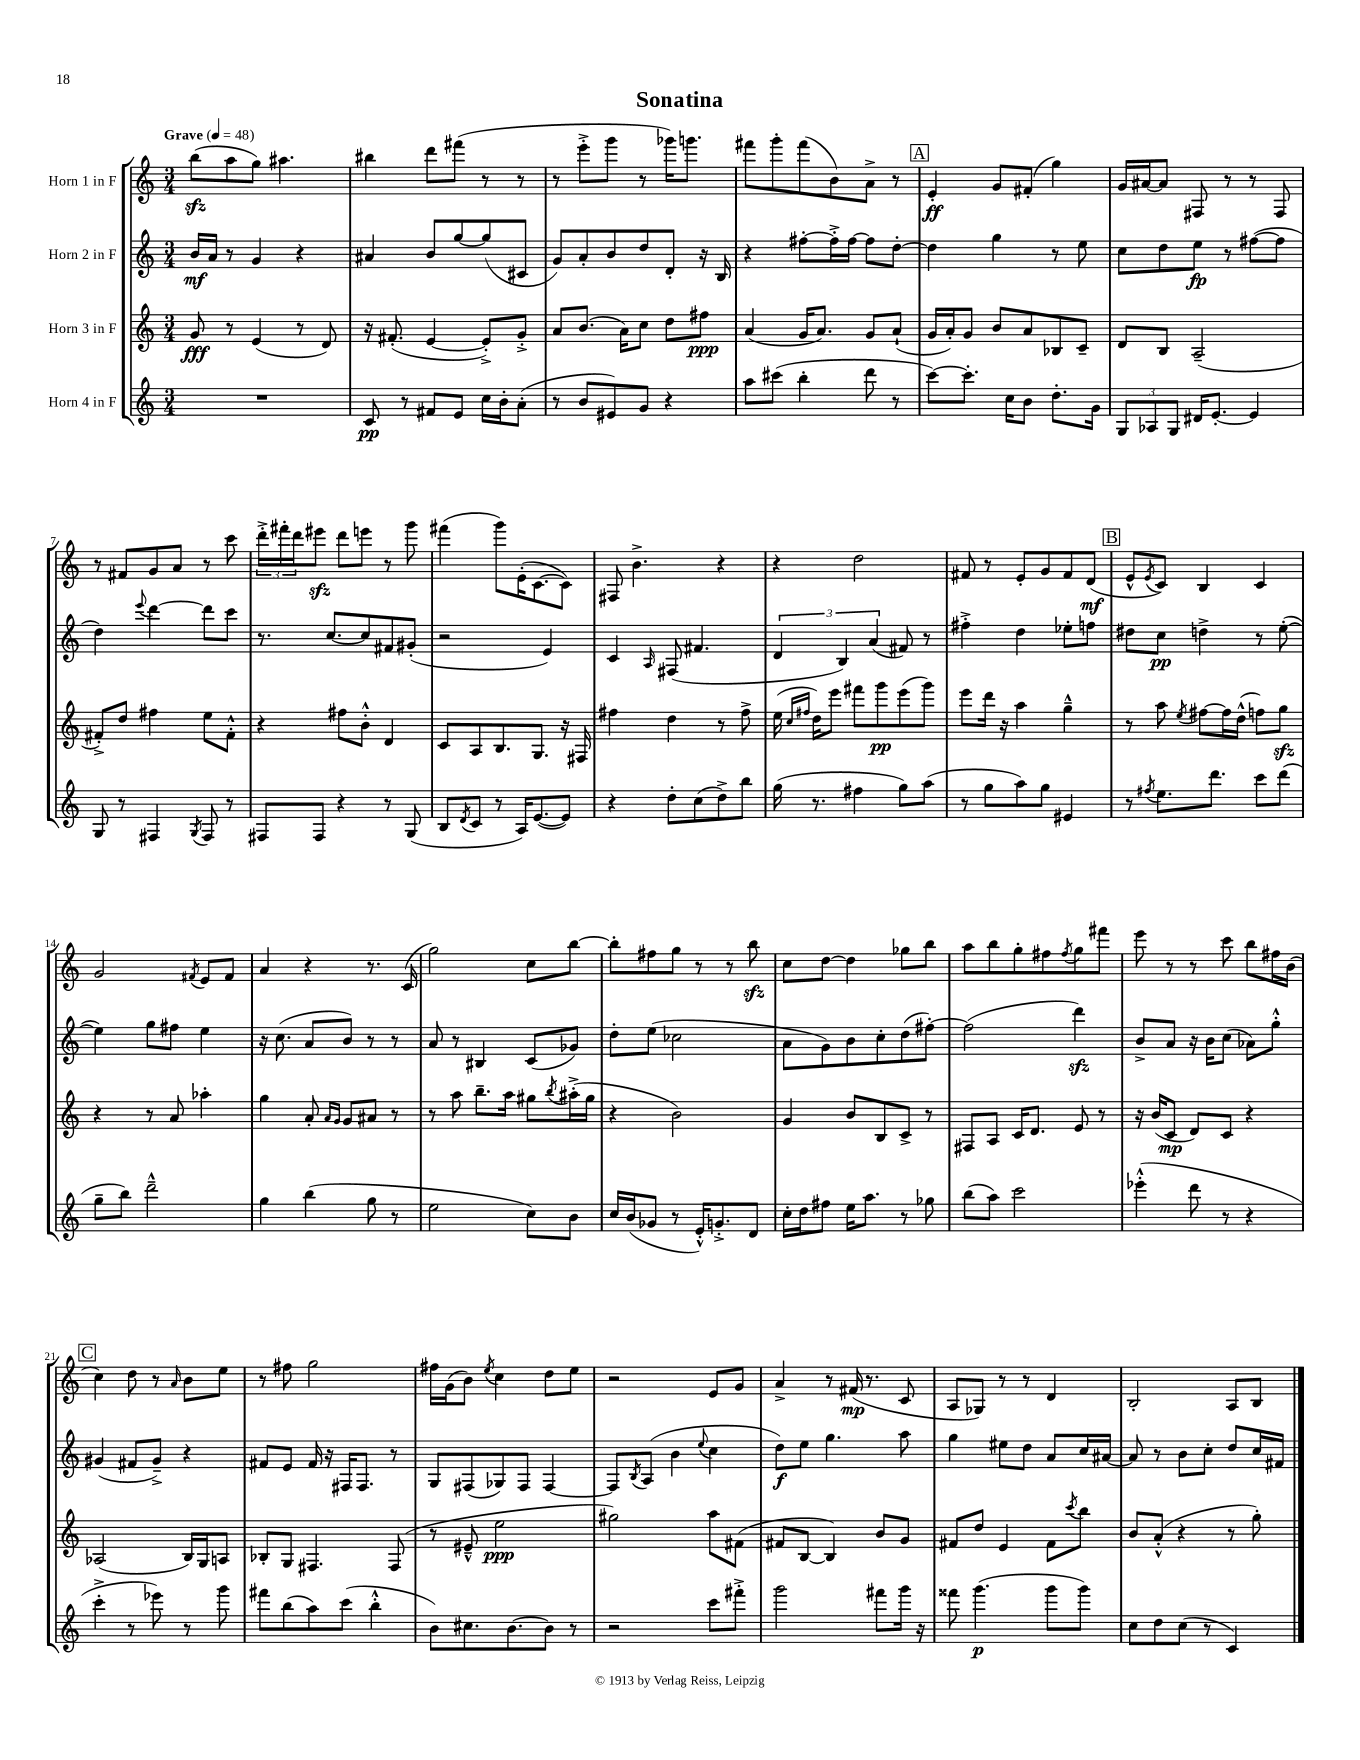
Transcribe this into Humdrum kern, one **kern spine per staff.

**kern	**kern	**kern	**kern
*staff4	*staff3	*staff2	*staff1
*clefG2	*clefG2	*clefG2	*clefG2
*k[]	*k[]	*k[]	*k[]
*M3/4	*M3/4	*M3/4	*M3/4
*MM48	*MM48	*MM48	*MM48
2.r	8g	16b	(8bb
.	.	16a	.
.	8r	8r	8aa
.	(4e	4g	8gg)
.	.	.	4.aa#
.	8r	4r	.
.	8d)	.	.
=	=	=	=
8c	16r	4a#	4bb#
.	(8.f#'	.	.
8r	.	.	.
8f#	[4e	8b	8ddd
8e	.	[8gg	(8fff#
16cc	8e'^])	(8gg]	8r
16b'	.	.	.
(8a'	8g'^	8c#	8r
=	=	=	=
8r	8a	8g)	8r
8b	(8.b	8a'	8eee'^
8e#)	.	8b	8ggg
.	16a)	.	.
8g	8cc	8dd	8r
4r	8dd	8d'	16ggg-)
.	.	.	8.ggg
.	8ff#	16r	.
.	.	16B	.
=	=	=	=
8aa	(4a	4r	8fff#
(8ccc#	.	.	8ggg'
4bb'	16g	[8ff#'	(8fff#
.	8.a)	.	.
.	.	16ff#'^]	8b)
.	.	[16ff#	.
8ddd	8g	8ff#]	8a^
8r	(8a`	[8dd'	8r
=	=	=	=
[8ccc)	16g	4dd]	4e'
.	16a')	.	.
8.ccc']	8g	.	.
.	8b	4gg	8g
16cc	.	.	.
8b	8a	.	(8f#'
8.dd'	8B-	8r	4gg)
.	8c~	8ee	.
16g	.	.	.
=	=	=	=
12G	8d	8cc	16g
.	.	.	[16a#
12A-	.	.	.
.	8B	8dd	8a#]
12G	.	.	.
16d#	(2A~	8ee	8F#
[8.e'	.	.	.
.	.	8r	8r
4e]	.	([8ff#	8r
.	.	8ff#]	8F#
=	=	=	=
8G	8f#'^)	4dd)	8r
8r	8dd	.	8f#
.	.	8qqeee	.
4F#	4ff#	[4ddd	8g
.	.	.	8a
8qG	.	.	.
8F#	8ee	8ddd]	8r
8r	8f#'^^	8ccc	8ccc
=	=	=	=
8F#	4r	8.r	24ddd'^
.	.	.	24fff#'
.	.	.	24ddd
8F#	.	.	8eee#
.	.	[8.cc	.
4r	8ff#	.	8ddd
.	8b'^^	8cc]	8eee
8r	4d	8f#	8r
(8G	.	(8g#'	8ggg
=	=	=	=
8B	8c	2r	(4fff#
8qd	.	.	.
8c	8A	.	.
8r	8.B	.	8ggg)
16A)	.	.	(16e'
([8.e	8.G	.	[8.c
.	.	4e)	.
8e])	16r	.	8c])
.	16F#	.	.
=	=	=	=
4r	4ff#	4c	8F#
.	.	.	4.b^
.	.	16qqA	.
8dd'	4dd	(8F#	.
(8cc	.	4.f#	.
8dd^)	8r	.	4r
8bb	8ff#^	.	.
=	=	=	=
(16gg	(16ee	6d	4r
.	16qqcc	.	.
.	16qqff#	.	.
8.r	16dd)	.	.
.	8eee	.	.
.	.	6B)	.
4ff#	8fff#	.	2dd
.	.	(6a	.
.	8ggg	.	.
8gg)	(8eee	8f#)	.
(8aa	8ggg)	8r	.
=	=	=	=
8r	8eee	4ff#'^	8f#
8gg	16ddd	.	8r
.	16r	.	.
8aa)	4aa	4dd	8e'
8gg	.	.	8g
4e#	4gg~^^	8ee-'	8f#
.	.	8ff	(8d
=	=	=	=
8r	8r	8dd#	8e^^
8qff#	.	.	8qe
8.ee	8aa	8cc	8c)
.	8qee	.	.
.	[8ff#	4dd^	4B
8.ddd	.	.	.
.	16ff#]	.	.
.	(16dd^^	.	.
8ccc	8ff)	8r	4c
(8ddd	8gg	([8ee'	.
=	=	=	=
8gg~	4r	4ee])	2g
8bb)	.	.	.
2ddd~^^	8r	8gg	.
.	8a	8ff#	.
.	.	.	8qf#
.	4aa-'	4ee	8e
.	.	.	8f#
=	=	=	=
4gg	4gg	16r	4a
.	.	(8.cc	.
(4bb	8a'	8a	4r
.	16qqa	.	.
.	16qqg	.	.
.	8g	8b)	.
8gg	8a#	8r	8.r
8r	8r	8r	.
.	.	.	(16c
=	=	=	=
2ee	8r	8a	2gg)
.	8aa	8r	.
.	8.bb~	4B#	.
.	16aa	.	.
8cc)	8gg#	(8c	8cc
.	8qbb	.	.
8b	(16aa#'^	8g-)	[8bb
.	16gg#	.	.
=	=	=	=
16cc	4r	8dd'	8bb']
(16b	.	.	.
8g-	.	(8ee	8ff#
8r	2b)	2cc-	8gg
16e'^^)	.	.	8r
8.g'^	.	.	.
.	.	.	8r
8d	.	.	8bb
=	=	=	=
16cc'	4g	8a	8cc
16dd	.	.	.
8ff#	.	8g)	[8dd
16ee	8b	8b	4dd]
8.aa	.	.	.
.	8B	8cc'	.
8r	8c^	(8dd	8gg-
8gg-	8r	[8ff#')	8bb
=	=	=	=
(8bb	8F#	(2ff#]	8aa
8aa)	8A	.	8bb
2ccc	16c	.	8gg'
.	8.d	.	.
.	.	.	8ff#
.	.	.	8qff#
.	8e	4ddd)	8gg
.	8r	.	8fff#
=	=	=	=
(4eee-'^^	16r	8b^	8eee
.	(16b	.	.
.	8c	8a	8r
8ddd	8d)	16r	8r
.	.	16b	.
8r	8c	(8cc	8ccc
4r	4r	8a-)	8bb
.	.	8gg'^^	16ff#
.	.	.	(16b
=	=	=	=
4ccc'^	(2A-	(4g#	4cc)
8r	.	8f#	8dd
8eee-)	.	8g#~^)	8r
.	.	.	16qqa
8r	16B)	4r	8b
.	16G	.	.
8ggg	8A	.	8ee
=	=	=	=
8fff#	8B-'	8f#	8r
(8bb	8G	8e	8ff#
8aa)	4.F#	16f#	2gg
.	.	16r	.
(8ccc	.	16F#	.
.	.	8.F#	.
4bb'^^	.	.	.
.	(8F#	8r	.
=	=	=	=
8b)	8r	8G	16ff#
.	.	.	(16g
8.cc#	8e#~^^	(8F#	8b)
.	.	.	8qee
.	2ee	8G-)	4cc
[8.b	.	.	.
.	.	8F#	.
8b]	.	[4F#	8dd
8r	.	.	8ee
=	=	=	=
2r	2gg#)	8F#]	2r
.	.	8qB	.
.	.	(8A	.
.	.	4b	.
.	.	8qqee	.
8ccc	8aa	4cc	8e
8fff#'^	(8f#	.	8g
=	=	=	=
2ggg	8f#	8dd)	4a^
.	[8B	8ee	.
.	4B])	4.gg	8r
.	.	.	(16f#
.	.	.	8.r
8fff#	8b	.	.
16ggg	8g	8aa	8c
16r	.	.	.
=	=	=	=
8fff##	8f#	4gg	8A
(4.ggg	8dd	.	8G-)
.	4e	8ee#	8r
.	.	8dd	8r
8ggg	8f#	8a	4d
.	8qccc	.	.
8ggg)	8bb	16cc	.
.	.	[16a#	.
=	=	=	=
8cc	8b	8a#]	2B'
8dd	(8a'^^	8r	.
(8cc	4r	8b	.
8r	.	8cc'	.
4c)	8r	8dd	8A
.	8gg')	16cc	8B
.	.	16f#	.
==	==	==	==
*-	*-	*-	*-
